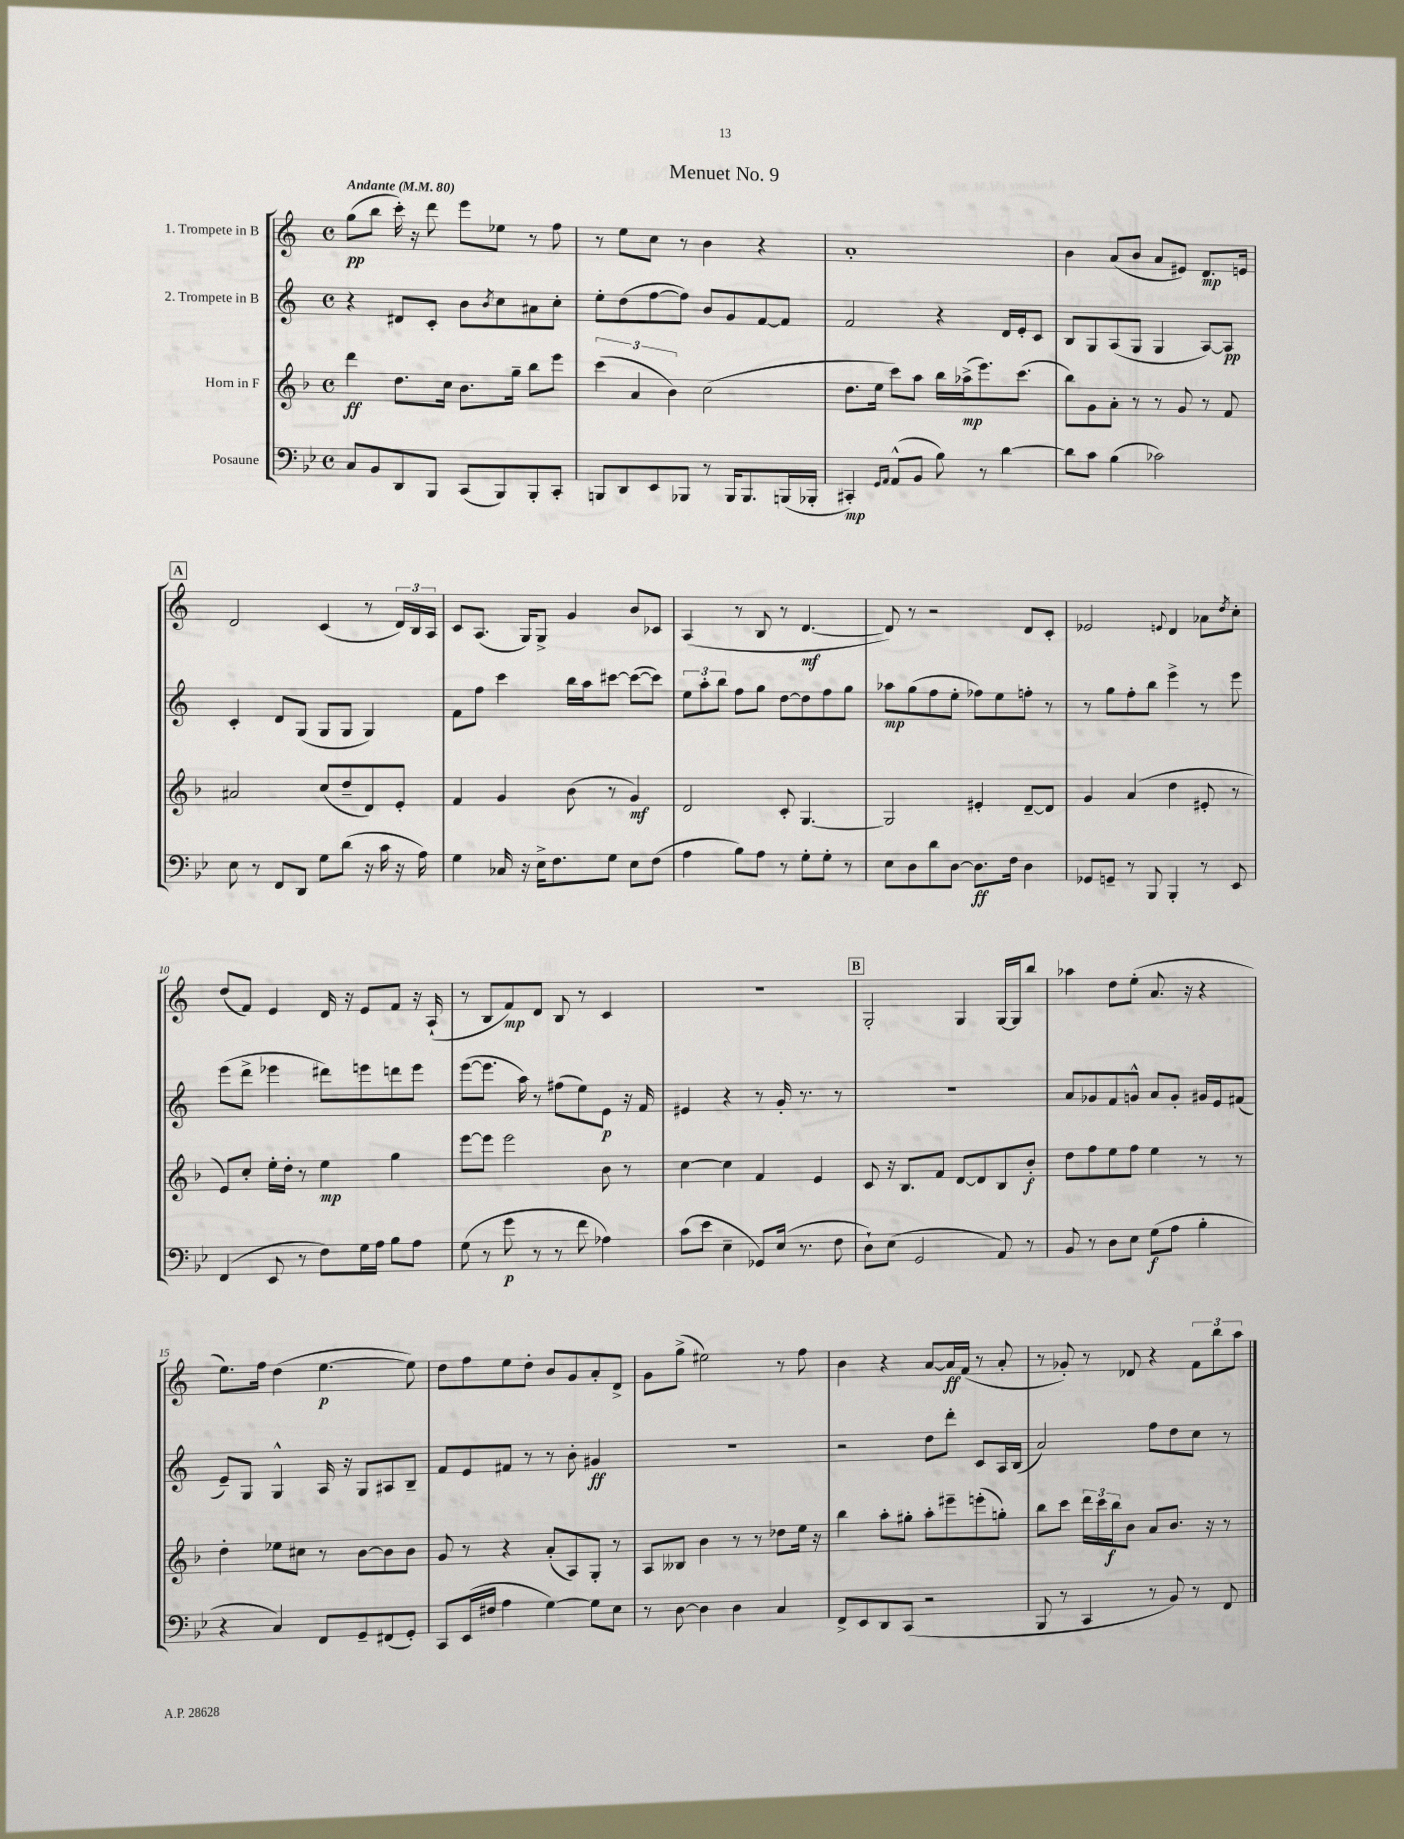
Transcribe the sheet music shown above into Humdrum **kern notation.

**kern	**dynam	**kern	**dynam	**kern	**dynam	**kern	**dynam
*part4	*part4	*part3	*part3	*part2	*part2	*part1	*part1
*staff4	*staff4	*staff3	*staff3	*staff2	*staff2	*staff1	*staff1
*I"Posaune	*	*I"Horn in F	*	*I"2. Trompete in B	*	*I"1. Trompete in B	*
*clefF4	*	*clefG2	*	*clefG2	*	*clefG2	*
*k[b-e-]	*	*k[b-]	*	*k[]	*	*k[]	*
*M4/4	*	*M4/4	*	*M4/4	*	*M4/4	*
*met(c)	*	*met(c)	*	*met(c)	*	*met(c)	*
*MM80	*	*MM80	*	*MM80	*	*MM80	*
=1	=1	=1	=1	=1	=1	=1	=1
!	!	!	!	!	!	!LO:TX:a:B:t=Andante	!
8C/L	.	4ddd\	ff	4r	.	(8gg\L	pp
8BB-/	.	.	.	.	.	8bb\J	.
8DD/	.	8.dd\L	.	8d#X/L	.	16ccc'\)	.
.	.	.	.	.	.	16r	.
8BBB-/J	.	.	.	8c'/J	.	8ddd\	.
.	.	16cc\Jk	.	.	.	.	.
(8CC/L	.	8.b-\L	.	8b\L	.	8eee\L	.
.	.	.	.	8qb/	.	.	.
8BBB-/)	.	.	.	8cc\	.	8ee-X\J	.
.	.	16gg~\Jk	.	.	.	.	.
8BBB-'/	.	8bb-\L	.	8a#X\	.	8r	.
8CC'/J	.	8eee\J	.	8cc'\J	.	8ff\	.
=2	=2	=2	=2	=2	=2	=2	=2
8BBBn/L	.	(6ccc\	.	8ee'\L	.	8r	.
8DD/	.	.	.	(8dd\	.	8ee\L	.
.	.	6a/	.	.	.	.	.
8EE-/	.	.	.	[8ff\	.	8cc\J	.
.	.	6b-\)	.	.	.	.	.
8BBB-X/J	.	.	.	8ff\J])	.	8r	.
8r	.	(2cc\	.	8b/L	.	4b\	.
16BBB-/KL	.	.	.	8g/	.	.	.
8.BBB-/	.	.	.	.	.	.	.
.	.	.	.	[8f/	.	4r	.
(16BBBn/L	.	.	.	8f/J]	.	.	.
16BBB-X'/JJ	.	.	.	.	.	.	.
=3	=3	=3	=3	=3	=3	=3	=3
4CC#X'/)	mp	8.dd\L	.	2f/	.	1a'	.
.	.	16ee\Jk	.	.	.	.	.
16qqGG/LL	.	.	.	.	.	.	.
16qqAA/JJ	.	.	.	.	.	.	.
(8AA^^/L	.	8ccc\L)	.	.	.	.	.
8BB-/J	.	8aa\J	.	.	.	.	.
8B-\)	.	16bb-\LL	.	4r	.	.	.
.	.	(16aa-X^\J	mp	.	.	.	.
8r	.	8.eee\)	.	.	.	.	.
[4d\	.	.	.	16d/LL	.	.	.
.	.	(8.ccc\J	.	16e'/J	.	.	.
.	.	.	.	8c/J	.	.	.
=4	=4	=4	=4	=4	=4	=4	=4
8d\L]	.	8bb-\L)	.	8B/L	.	4b\	.
8c\J	.	8g\	.	8G/	.	.	.
(4B-\	.	8a'\J	.	(8A/	.	(8a/L	.
.	.	8r	.	8G/J	.	8b/J	.
2c-X\)	.	8r	.	4G/	.	8a/L	.
.	.	8g/	.	.	.	8e#X/J)	.
.	.	8r	.	[8A/L)	.	8.d/L	mp
.	.	8f/	.	8A/J]	pp	.	.
.	.	.	.	.	.	16en/Jk	.
!!LO:LB:g=z
!!LO:REH:place=s1:t=A
=5	=5	=5	=5	=5	=5	=5	=5
8E-\	.	2a#X/	.	4c'/	.	2d/	.
8r	.	.	.	.	.	.	.
8FF/L	.	.	.	8d/L	.	.	.
8DD/J	.	.	.	(8G/J	.	.	.
8G\L	.	(8cc/L	.	8G/L	.	(4c/	.
(8d\J	.	8dd~/	.	8G/J	.	.	.
16r	.	8d/)	.	4G/)	.	8r	.
16c\	.	.	.	.	.	.	.
16r	.	8e'/J	.	.	.	24d/LL)	.
.	.	.	.	.	.	24B/	.
16A\)	.	.	.	.	.	.	.
.	.	.	.	.	.	24A/JJ	.
=6	=6	=6	=6	=6	=6	=6	=6
4G\	.	4f/	.	8f\L	.	8c/L	.
.	.	.	.	8ff\J	.	(8.A/J	.
16C-X/	.	4g/	.	4ccc\	.	.	.
16r	.	.	.	.	.	16G/KL)	.
16E-^\KL	.	.	.	.	.	8G^/J	.
8.F\	.	.	.	.	.	.	.
.	.	(8b-\	.	16bb\LL	.	4g/	.
.	.	.	.	16aa\J	.	.	.
8G\J	.	8r	.	[8ccc#X\J	.	.	.
8E-\L	.	4g/)	mf	(8ccc#\L_	.	8b/L	.
(8F\J	.	.	.	8ccc#\J])	.	8c-X/J	.
=7	=7	=7	=7	=7	=7	=7	=7
4A\	.	2d/	.	12ee\L	.	(4A/	.
.	.	.	.	12aa'\	.	.	.
.	.	.	.	12bb\J	.	.	.
8B-\L)	.	.	.	8ff\L	.	8r	.
8A\J	.	.	.	8gg\J	.	8B/	.
8r	.	8c'/	.	[8dd\L	.	8r	.
8G'\L	.	[4.G/	.	8dd\]	.	[4.d/	mf
8G'\J	.	.	.	8ff\	.	.	.
8r	.	.	.	8gg\J	.	.	.
=8	=8	=8	=8	=8	=8	=8	=8
8E-\L	.	2G/]	.	8aa-X\L	mp	8d/])	.
8D\	.	.	.	(8gg\	.	8r	.
8d\	.	.	.	8ff\	.	2r	.
[8D\J	.	.	.	8ee'\J	.	.	.
8.D\L]	ff	4e#X'/	.	8ff-X\L)	.	.	.
.	.	.	.	8ee\	.	.	.
16F\Jk	.	.	.	.	.	.	.
4D\	.	[8d~/L	.	8ffn'\J	.	8d/L	.
.	.	8d/J]	.	8r	.	8c'/J	.
=9	=9	=9	=9	=9	=9	=9	=9
8GG-X/L	.	4g/	.	8r	.	2e-X/	.
8GGn~/J	.	.	.	8gg\L	.	.	.
8r	.	(4a/	.	8ff'\	.	.	.
8BBB-/	.	.	.	8bb\J	.	.	.
.	.	.	.	.	.	8qqen/	.
4BBB-'/	.	4dd\	.	4eee^\	.	4d/	.
8r	.	8e#X'/	.	8r	.	8a-X\L	.
.	.	.	.	.	.	8qdd/	.
8EE-/	.	8r	.	8eee\	.	8cc'\J	.
!!LO:LB:g=z
=10	=10	=10	=10	=10	=10	=10	=10
(4FF/	.	8e/L)	.	(8eee\L	.	(8dd/L	.
.	.	8cc'/J	.	8ddd^\J	.	8f/J)	.
8EE-/	.	16ee'\LL	.	4eee-X\	.	4e/	.
.	.	16dd'\JJ	.	.	.	.	.
8r	.	8r	.	.	.	.	.
8F\L)	.	4ee\	mp	8ddd#X\L)	.	16d/	.
.	.	.	.	.	.	16r	.
16G\L	.	.	.	8eeen\	.	8e/L	.
16A\JJ	.	.	.	.	.	.	.
8B-\L	.	4gg\	.	8dddn\	.	8f/J	.
8A\J	.	.	.	8eee\J	.	16r	.
.	.	.	.	.	.	(16A`/	.
=11	=11	=11	=11	=11	=11	=11	=11
(8G\	.	[8eee\L	.	([8eee\L	.	8r	.
8r	.	8eee\J]	.	8.eee\J]	.	8B/L	.
8g\	p	2eee\	.	.	.	8f/)	mp
.	.	.	.	16aa\)	.	.	.
8r	.	.	.	8r	.	8d/J	.
8r	.	.	.	(8ff#X\L	.	8B/	.
8f\	.	.	.	8ee\)	.	8r	.
4A-X\)	.	8b-\	.	8e\J	p	4c/	.
.	.	8r	.	16r	.	.	.
.	.	.	.	16f/	.	.	.
=12	=12	=12	=12	=12	=12	=12	=12
(8c\L	.	[4cc\	.	4e#X/	.	1r	.
8e-\J	.	.	.	.	.	.	.
4E-~\	.	4cc\]	.	4r	.	.	.
8GG-X/L)	.	4f/	.	8r	.	.	.
(16E-/Jk	.	.	.	16g'/	.	.	.
8.r	.	.	.	8.r	.	.	.
.	.	4e/	.	.	.	.	.
8F\	.	.	.	8r	.	.	.
!!LO:REH:place=s1:t=B
=13	=13	=13	=13	=13	=13	=13	=13
8D`\L)	.	8c/	.	1r	.	2G'/	.
(8E-\J	.	16r	.	.	.	.	.
.	.	8.B-/L	.	.	.	.	.
2GG/	.	.	.	.	.	.	.
.	.	8f/J	.	.	.	.	.
.	.	[8d/L	.	.	.	4G/	.
.	.	8d/]	.	.	.	.	.
8AA/)	.	8B-/	.	.	.	[16G/LL	.
.	.	.	.	.	.	16G/J]	.
8r	.	8b-'/J	f	.	.	8bb/J	.
=14	=14	=14	=14	=14	=14	=14	=14
8BB-/	.	8dd\L	.	8a/L	.	4aa-X\	.
8r	.	8ff\	.	8g-X/	.	.	.
8D\L	.	8ee\	.	8f/	.	8dd\L	.
8E-\J	.	8ff\J	.	8gn^^/J	.	(8ee'\J	.
(8G\L	f	4ee\	.	8a/L	.	8.a/	.
8A\J	.	.	.	8g'/J	.	.	.
.	.	.	.	.	.	16r	.
4B-'\	.	8r	.	16g#X/LL	.	4r	.
.	.	.	.	16e/J	.	.	.
.	.	8r	.	(8f#X/J	.	.	.
!!LO:LB:g=z
=15	=15	=15	=15	=15	=15	=15	=15
4r	.	4dd'\	.	8e~/L)	.	8.ee\L)	.
.	.	.	.	8G/J	.	.	.
.	.	.	.	.	.	16ff\Jk	.
4C/)	.	8ee-X\L	.	4G^^/	.	(4dd\	.
.	.	8cc#X\J	.	.	.	.	.
8FF/L	.	8r	.	16A/	.	[4.ee\	p
.	.	.	.	16r	.	.	.
8GG~/	.	[8b-\L	.	8G/L	.	.	.
(8FF#X/	.	8b-\]	.	8A#X/	.	.	.
8GG'/J)	.	8b-\J	.	8B~/J	.	8ee\])	.
=16	=16	=16	=16	=16	=16	=16	=16
8CC/L	.	8g/	.	8f/L	.	8dd\L	.
(16EE-/L	.	8r	.	8e/	.	8ff\	.
16F#X/JJ	.	.	.	.	.	.	.
4A\	.	4r	.	8f#X/J	.	8ee\	.
.	.	.	.	8r	.	8dd'\J	.
[4G\)	.	(8a'/L	.	8r	.	8b/L	.
.	.	8A/)	.	8b'\	.	8g/	.
8G\L]	.	8G'/J	.	4g#X/	ff	8a'/	.
8E-\J	.	8r	.	.	.	8d^/J	.
=17	=17	=17	=17	=17	=17	=17	=17
8r	.	8A/L	.	1r	.	8g\L	.
[8D\	.	8B--X/J	.	.	.	(8gg^\J	.
4D\]	.	4b-\	.	.	.	2ee#X\)	.
4D\	.	8r	.	.	.	.	.
.	.	8r	.	.	.	.	.
4C/	.	8dd-X\L	.	.	.	8r	.
.	.	16ee\Jk	.	.	.	8ff\	.
.	.	16r	.	.	.	.	.
=18	=18	=18	=18	=18	=18	=18	=18
8FF^/L	.	4bb-\	.	2r	.	4b\	.
8EE-/	.	.	.	.	.	.	.
8DD/	.	8aa'\L	.	.	.	4r	.
(8CC/J	.	8gg#X'\J	.	.	.	.	.
2r	.	8aa'\L	.	8dd\L	.	[8a/L	.
.	.	8eee#X~\	.	8ddd'\J	.	16a/L]	ff
.	.	.	.	.	.	(16f/JJ	.
.	.	(8eeen'\	.	8c/L	.	8r	.
.	.	8ggn'\J)	.	16A/L	.	8a'/	.
.	.	.	.	(16B/JJ	.	.	.
=19	=19	=19	=19	=19	=19	=19	=19
8BBB-/	.	8bb-\L	.	2a/)	.	8r	.
8r	.	8ccc\J	.	.	.	8g-X'/)	.
4CC/	.	24ddd\LL	.	.	.	8r	.
.	.	24ccc\	.	.	.	.	.
.	.	24bb-\J	f	.	.	.	.
.	.	8b-\J	.	.	.	8d-X/	.
8r	.	8a/L	.	8ff\L	.	4r	.
8BB-/)	.	8.b-/J	.	8dd\	.	.	.
8r	.	.	.	8cc\J	.	12f\L	.
.	.	16r	.	.	.	.	.
.	.	.	.	.	.	12bb\	.
8FF/	.	8r	.	8r	.	.	.
.	.	.	.	.	.	12aa\J	.
==	==	==	==	==	==	==	==
*-	*-	*-	*-	*-	*-	*-	*-
